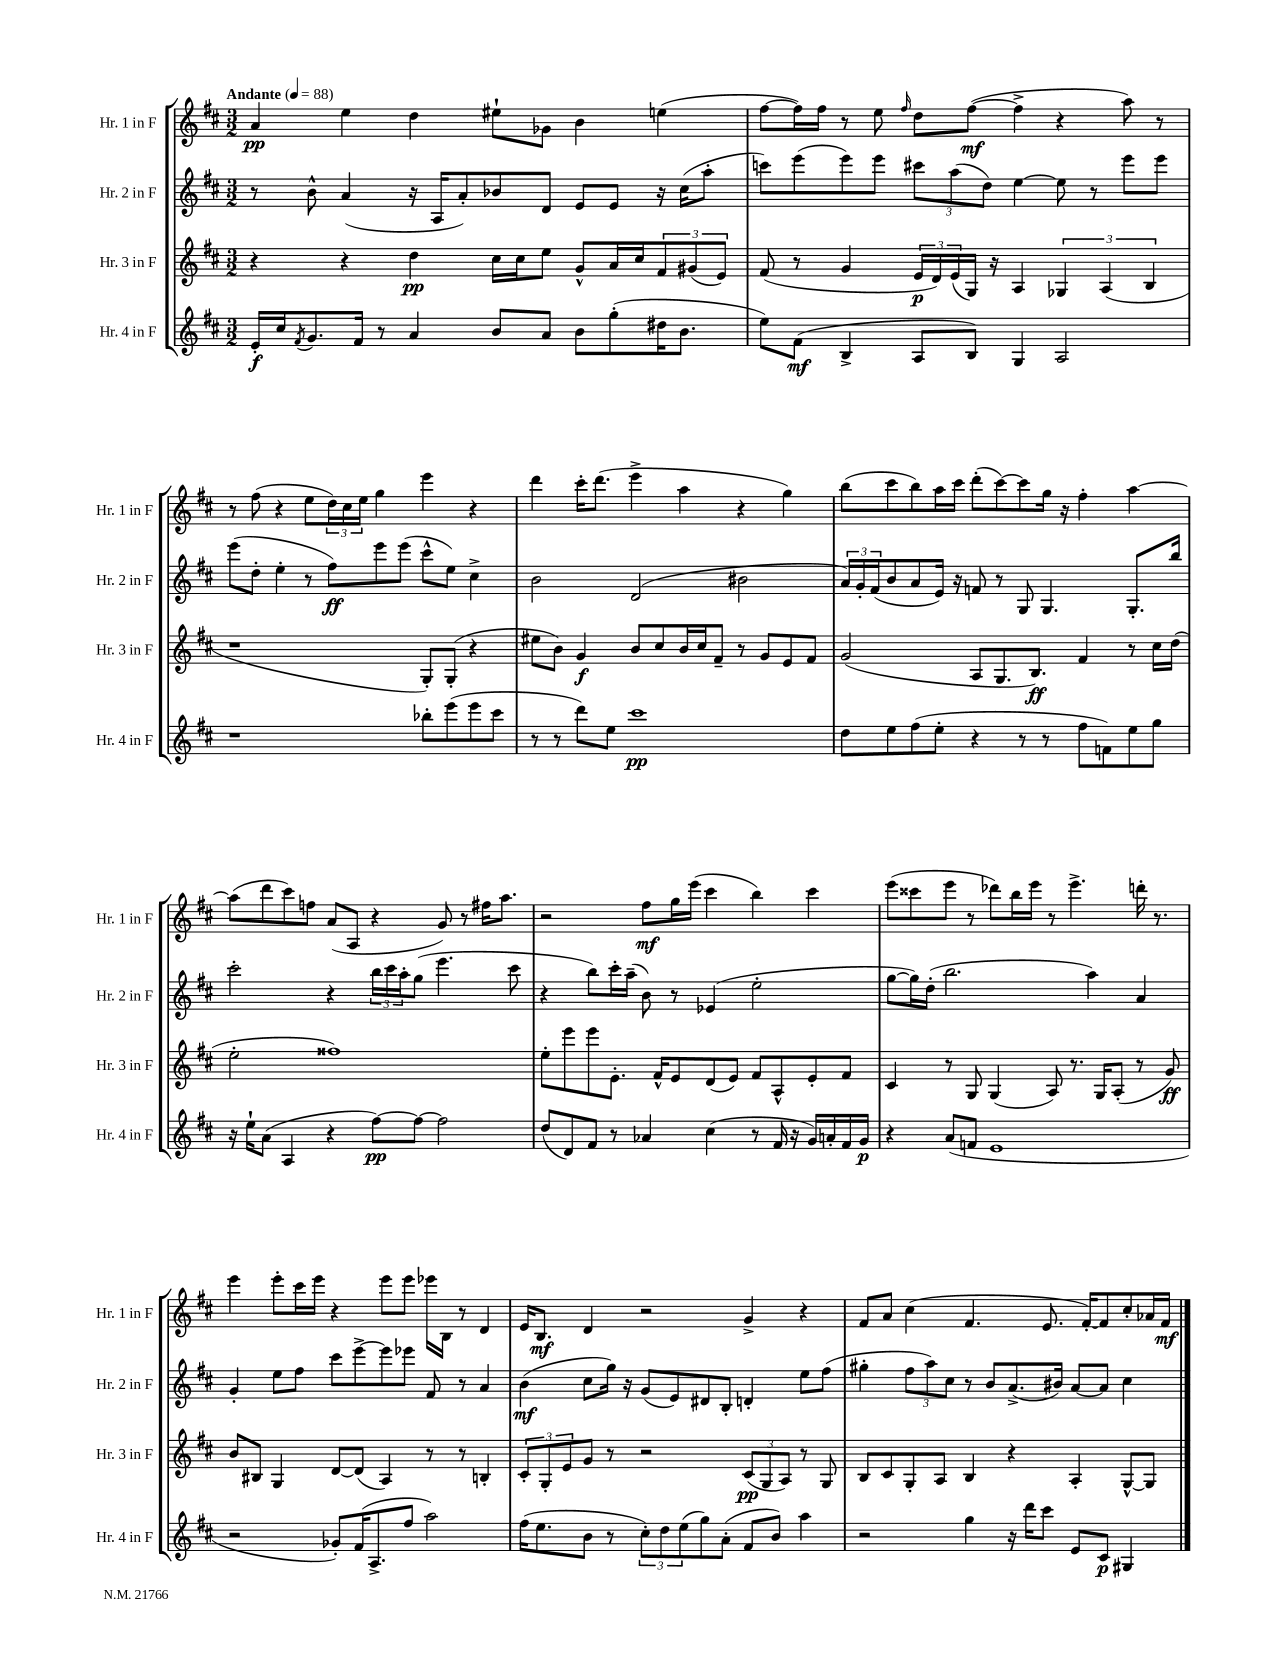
<<
\new StaffGroup <<
\new Staff = "s0" \with { instrumentName = "Hr. 1 in F" shortInstrumentName = "Hr. 1 in F" } {
    \clef treble \key d \major \numericTimeSignature \time 3/2 \tempo "Andante" 4 = 88
    a'4\pp e''4 d''4 eis''8-! ges'8 b'4 e''4( |
    fis''8~ fis''16) fis''16 r8 e''8 \grace { fis''16 } d''8 fis''8~\mf( fis''4-> r4 a''8) r8 |
    r8 fis''8( r4 e''8 \tuplet 3/2 { d''16) cis''16 e''16 } g''4 e'''4 r4 |
    d'''4 cis'''16-. d'''8.( e'''4-> a''4 r4 g''4) |
    b''8( cis'''8 b''8) a''16 cis'''16 d'''8-.( cis'''8~) cis'''8 g''16 r16 fis''4-. a''4~ |
    a''8( d'''8 cis'''8) f''8 a'8( a8 r4 g'8) r8 fis''16 a''8. |
    r2 fis''8\mf g''16 e'''16( cis'''4 b''4) cis'''4 |
    e'''8( cisis'''8 e'''8 r8 des'''8) b''16 e'''16 r8 e'''4.-> d'''16-. r8. |
    e'''4 e'''8-. cis'''16 e'''16 r4 e'''8 e'''8 ees'''16 b16 r8 d'4 |
    e'16 b8.\mf d'4 r2 g'4-> r4 |
    fis'8 a'8 cis''4( fis'4. e'8. fis'16~-.) fis'8 cis''8-. aes'16 fis'16\mf \bar "|." |
}
\new Staff = "s1" \with { instrumentName = "Hr. 2 in F" shortInstrumentName = "Hr. 2 in F" } {
    \clef treble \key d \major \numericTimeSignature \time 3/2
    r8 b'8-^ a'4( r16 a16 a'8-.) bes'8 d'8 e'8 e'8 r16 cis''16( a''8-. |
    c'''8) e'''8( e'''8) e'''8 \tuplet 3/2 { cis'''8 a''8( d''8) } e''4~ e''8 r8 e'''8 e'''8 |
    e'''8( d''8-. e''4-. r8 fis''8\ff) e'''8 e'''8( cis'''8-^ e''8) cis''4-> |
    b'2 d'2( bis'2 |
    \tuplet 3/2 { a'16) g'16-. fis'16( } b'8 a'8 e'16) r16 f'8 r8 g8 g4. g8.-. b''16 |
    cis'''2-. r4 \tuplet 3/2 { b''16 cis'''16 a''16-. } g''8( e'''4. cis'''8 |
    r4 b''8) cis'''16-. a''16--( b'8) r8 ees'4( e''2-. |
    g''8~ g''16) d''16-.( b''2. a''4) a'4 |
    g'4-. e''8 fis''8 cis'''8 e'''8~-> e'''8 ees'''8 fis'8 r8 a'4 |
    b'4\mf( cis''8 g''16) r16 g'8( e'8) dis'8 b8-. d'4-. e''8 fis''8( |
    gis''4-. \tuplet 3/2 { fis''8 a''8) cis''8 } r8 b'8 a'8.->( bis'16) a'8~ a'8 cis''4 \bar "|." |
}
\new Staff = "s2" \with { instrumentName = "Hr. 3 in F" shortInstrumentName = "Hr. 3 in F" } {
    \clef treble \key d \major \numericTimeSignature \time 3/2
    r4 r4 d''4\pp cis''16 cis''16 e''8 g'8-^ a'16 cis''16 \tuplet 3/2 { fis'8 gis'8( e'8) } |
    fis'8( r8 g'4 \tuplet 3/2 { e'16\p d'16) e'16( } g16) r16 a4 \tuplet 3/2 { ges4 a4( b4 } |
    r1 g8-.) g8-.( r4 |
    eis''8 b'8) g'4\f b'8 cis''8 b'16 cis''16 fis'8-- r8 g'8 e'8 fis'8 |
    g'2( a8 g8. b8.\ff) fis'4 r8 cis''16 d''16( |
    e''2-. fisis''1) |
    e''8-. e'''8 e'''8 e'8.-. fis'16-^ e'8 d'8( e'8) fis'8 a8-^ e'8-. fis'8 |
    cis'4 r8 g8 g4( a8) r8. g16 a8-.( r8 g'8\ff) |
    b'8 bis8 g4 d'8~ d'8( a4) r8 r8 b4-. |
    \tuplet 3/2 { cis'8-. g8-. e'8 } g'8 r8 r2 \tuplet 3/2 { cis'8\pp( g8 a8) } r8 g8 |
    b8 cis'8 g8-. a8 b4 r4 a4-. g8~-^ g8 \bar "|." |
}
\new Staff = "s3" \with { instrumentName = "Hr. 4 in F" shortInstrumentName = "Hr. 4 in F" } {
    \clef treble \key d \major \numericTimeSignature \time 3/2
    e'16-.\f cis''16 \acciaccatura { fis'8 } g'8. fis'16 r8 a'4 b'8 a'8 b'8 g''8-.( dis''16 b'8. |
    e''8) fis'8\mf( b4-> a8 b8) g4 a2 |
    r1 bes''8-. e'''8( e'''8 cis'''8 |
    r8 r8 d'''8) e''8 cis'''1\pp |
    d''8 e''8 fis''8( e''8-. r4 r8 r8 fis''8 f'8) e''8 g''8 |
    r16 e''16-! a'8( a4 r4 fis''8~\pp) fis''8~ fis''2 |
    d''8( d'8) fis'8 r8 aes'4 cis''4( r8 fis'16 r16 g'16) a'16-. fis'16 g'16\p |
    r4 a'8( f'8 e'1 |
    r2 ges'8-.) fis'16( a8.-> fis''8 a''2) |
    fis''16( e''8. b'8 r8 \tuplet 3/2 { cis''8-.) d''8 e''8( } g''8) a'8-.( fis'8 b'8) a''4 |
    r2 g''4 r16 d'''16 cis'''8 e'8 cis'8\p gis4 \bar "|." |
}
>>
>>
\layout { \context { \Score \remove "Bar_number_engraver" } }
